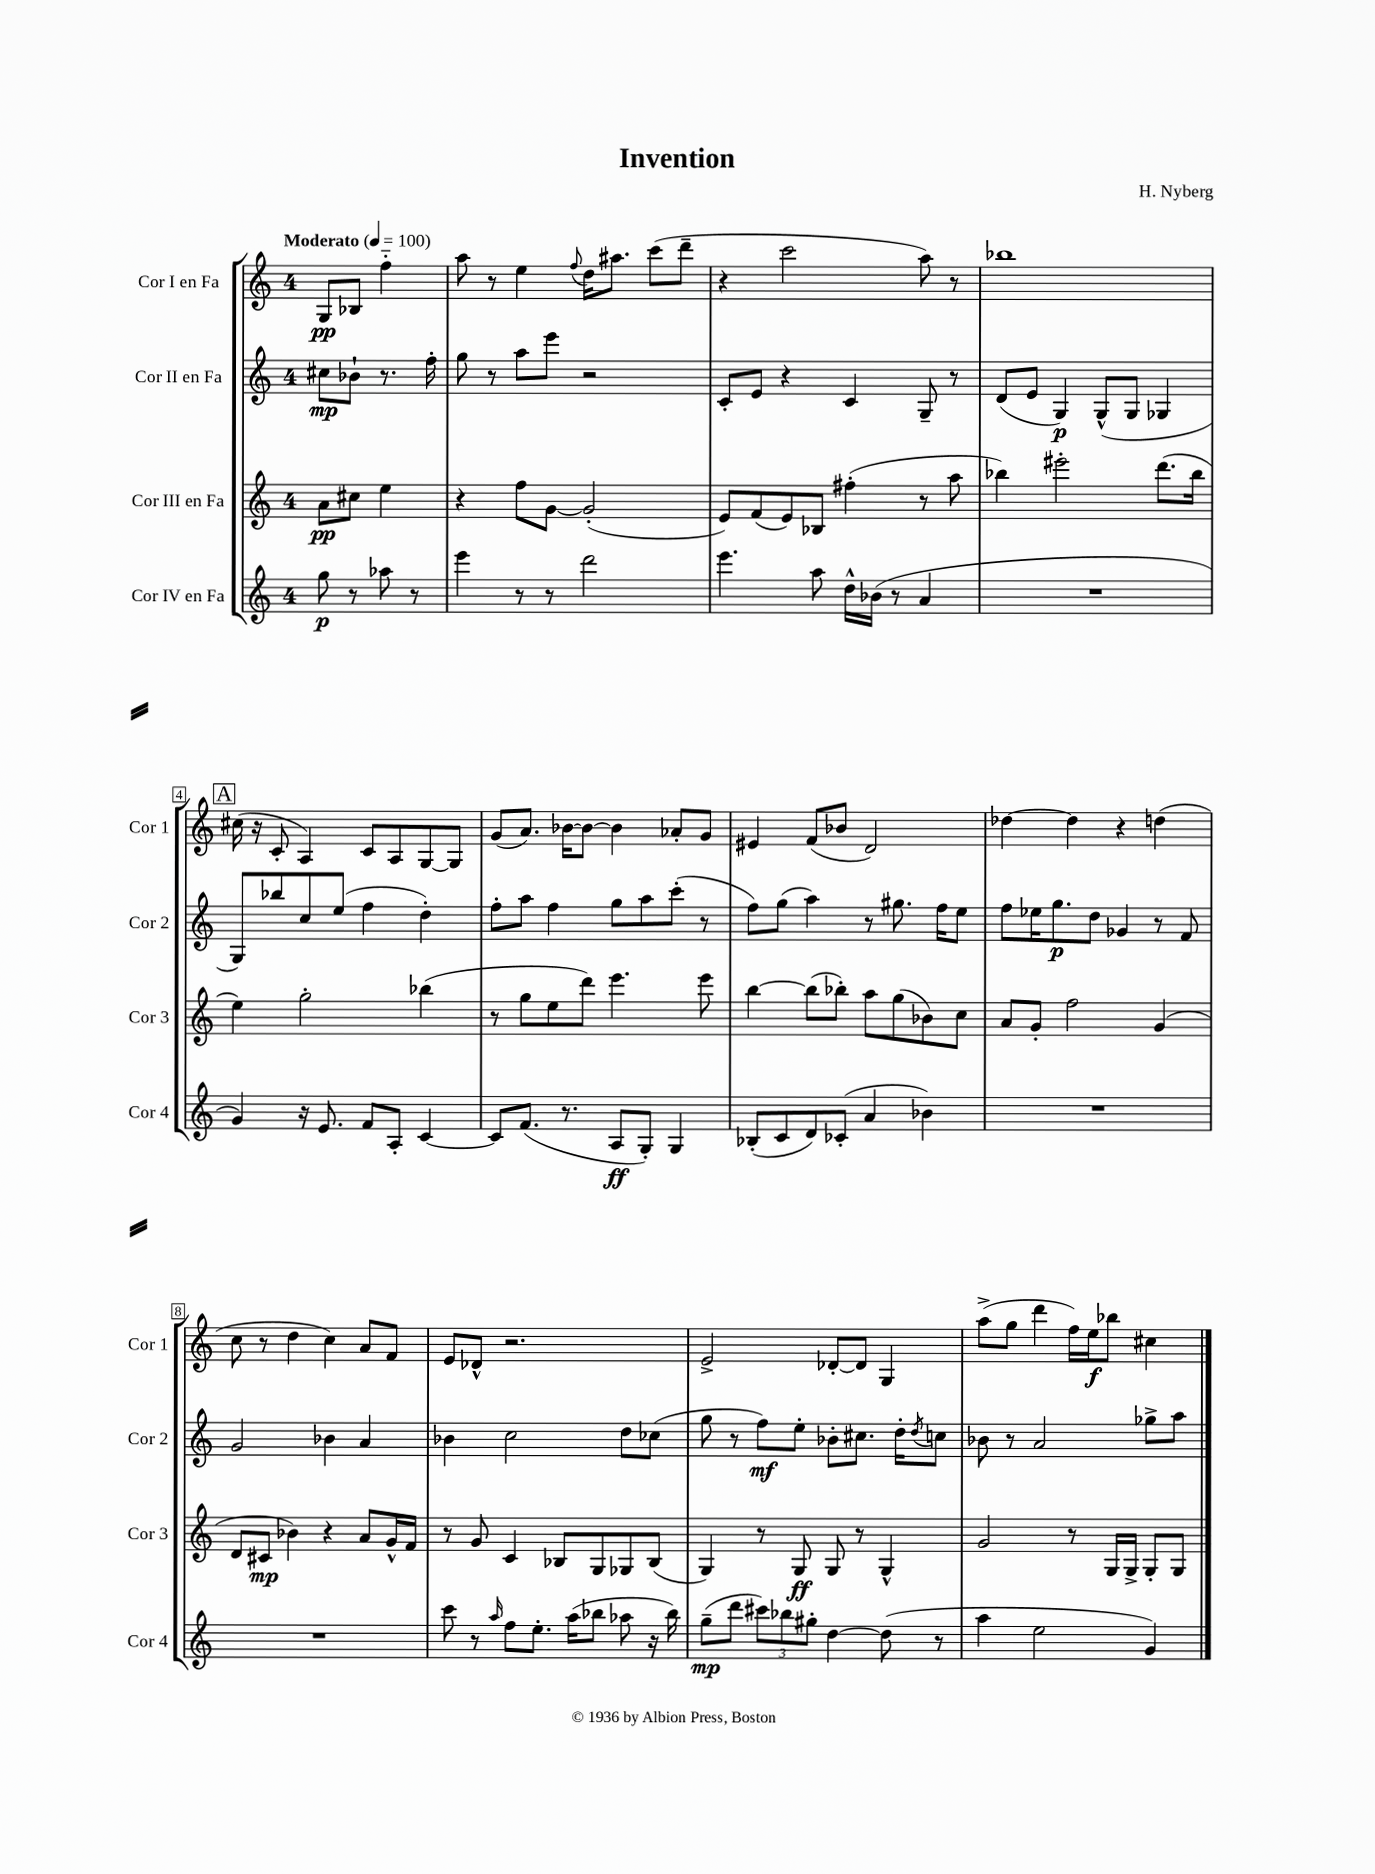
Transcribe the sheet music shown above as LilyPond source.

\header { title = "Invention" composer = "H. Nyberg" }
<<
\new StaffGroup <<
\new Staff = "s0" \with { instrumentName = "Cor I en Fa" shortInstrumentName = "Cor 1" } {
    \clef treble \key c \major \once \override Staff.TimeSignature.style = #'single-digit \time 4/4 \partial 2 \tempo "Moderato" 4 = 100
    g8\pp bes8 f''4-_ |
    a''8 r8 e''4 \appoggiatura { f''8 } d''16 ais''8. c'''8( d'''8-- |
    r4 c'''2 a''8) r8 |
    bes''1 |
    \mark \markup { \box "A" } cis''16( r16 c'8-. a4) c'8 a8 g8~ g8 |
    g'8( a'8.) bes'16~ bes'8~ bes'4 aes'8-. g'8 |
    eis'4 f'8( bes'8 d'2) |
    des''4~ des''4 r4 d''4( |
    c''8 r8 d''4 c''4) a'8 f'8 |
    e'8 des'8-^ r2. |
    e'2-> des'8~-. des'8 g4 |
    a''8->( g''8 d'''4 f''16) e''16\f bes''8 cis''4 \bar "|." |
}
\new Staff = "s1" \with { instrumentName = "Cor II en Fa" shortInstrumentName = "Cor 2" } {
    \clef treble \key c \major \once \override Staff.TimeSignature.style = #'single-digit \time 4/4 \partial 2
    cis''8\mp bes'8-! r8. f''16-. |
    g''8 r8 a''8 e'''8 r2 |
    c'8-. e'8 r4 c'4 g8-- r8 |
    d'8( e'8 g4\p) g8-^( g8 ges4 |
    \mark \markup { \box "A" } g8) bes''8 c''8 e''8( f''4 d''4-.) |
    f''8-. a''8 f''4 g''8 a''8 c'''8-.( r8 |
    f''8) g''8( a''4) r8 gis''8. f''16 e''8 |
    f''8 ees''16 g''8.\p d''8 ges'4 r8 f'8 |
    g'2 bes'4 a'4 |
    bes'4 c''2 d''8 ces''8( |
    g''8 r8 f''8\mf) e''8-. bes'8-. cis''8. d''16-. \acciaccatura { d''8 } c''8 |
    bes'8 r8 a'2 ges''8-> a''8 \bar "|." |
}
\new Staff = "s2" \with { instrumentName = "Cor III en Fa" shortInstrumentName = "Cor 3" } {
    \clef treble \key c \major \once \override Staff.TimeSignature.style = #'single-digit \time 4/4 \partial 2
    a'8\pp cis''8 e''4 |
    r4 f''8 g'8~ g'2-.( |
    e'8) f'8( e'8) bes8 fis''4-.( r8 a''8 |
    bes''4) eis'''2-. d'''8.( bes''16 |
    \mark \markup { \box "A" } e''4) g''2-. bes''4( |
    r8 g''8 e''8 d'''8) e'''4. e'''8 |
    b''4~ b''8( bes''8-.) a''8 g''8( bes'8) c''8 |
    a'8 g'8-. f''2 g'4( |
    d'8 cis'8\mp bes'4) r4 a'8 g'16-^ f'16 |
    r8 g'8 c'4 bes8 g8 ges8 bes8( |
    g4) r8 g8\ff g8 r8 g4-^ |
    g'2 r8 g16 g16-> g8-. g8 \bar "|." |
}
\new Staff = "s3" \with { instrumentName = "Cor IV en Fa" shortInstrumentName = "Cor 4" } {
    \clef treble \key c \major \once \override Staff.TimeSignature.style = #'single-digit \time 4/4 \partial 2
    g''8\p r8 aes''8 r8 |
    e'''4 r8 r8 d'''2 |
    e'''4. a''8 d''16-^ bes'16( r8 a'4 |
    R1 |
    \mark \markup { \box "A" } g'4) r16 e'8. f'8 a8-. c'4~ |
    c'8 f'8.( r8. a8\ff g8-.) g4 |
    bes8-.( c'8 d'8) ces'8-.( a'4 bes'4) |
    R1 |
    R1 |
    c'''8 r8 \grace { a''16 } f''8 e''8.-. a''16( bes''8 aes''8 r16 bes''16) |
    g''8--\mp( d'''8 \tuplet 3/2 { cis'''8) bes''8 gis''8-. } d''4~ d''8( r8 |
    a''4 e''2 g'4) \bar "|." |
}
>>
>>
\layout { \context { \Score \override BarNumber.stencil = #(make-stencil-boxer 0.1 0.3 ly:text-interface::print) } }
